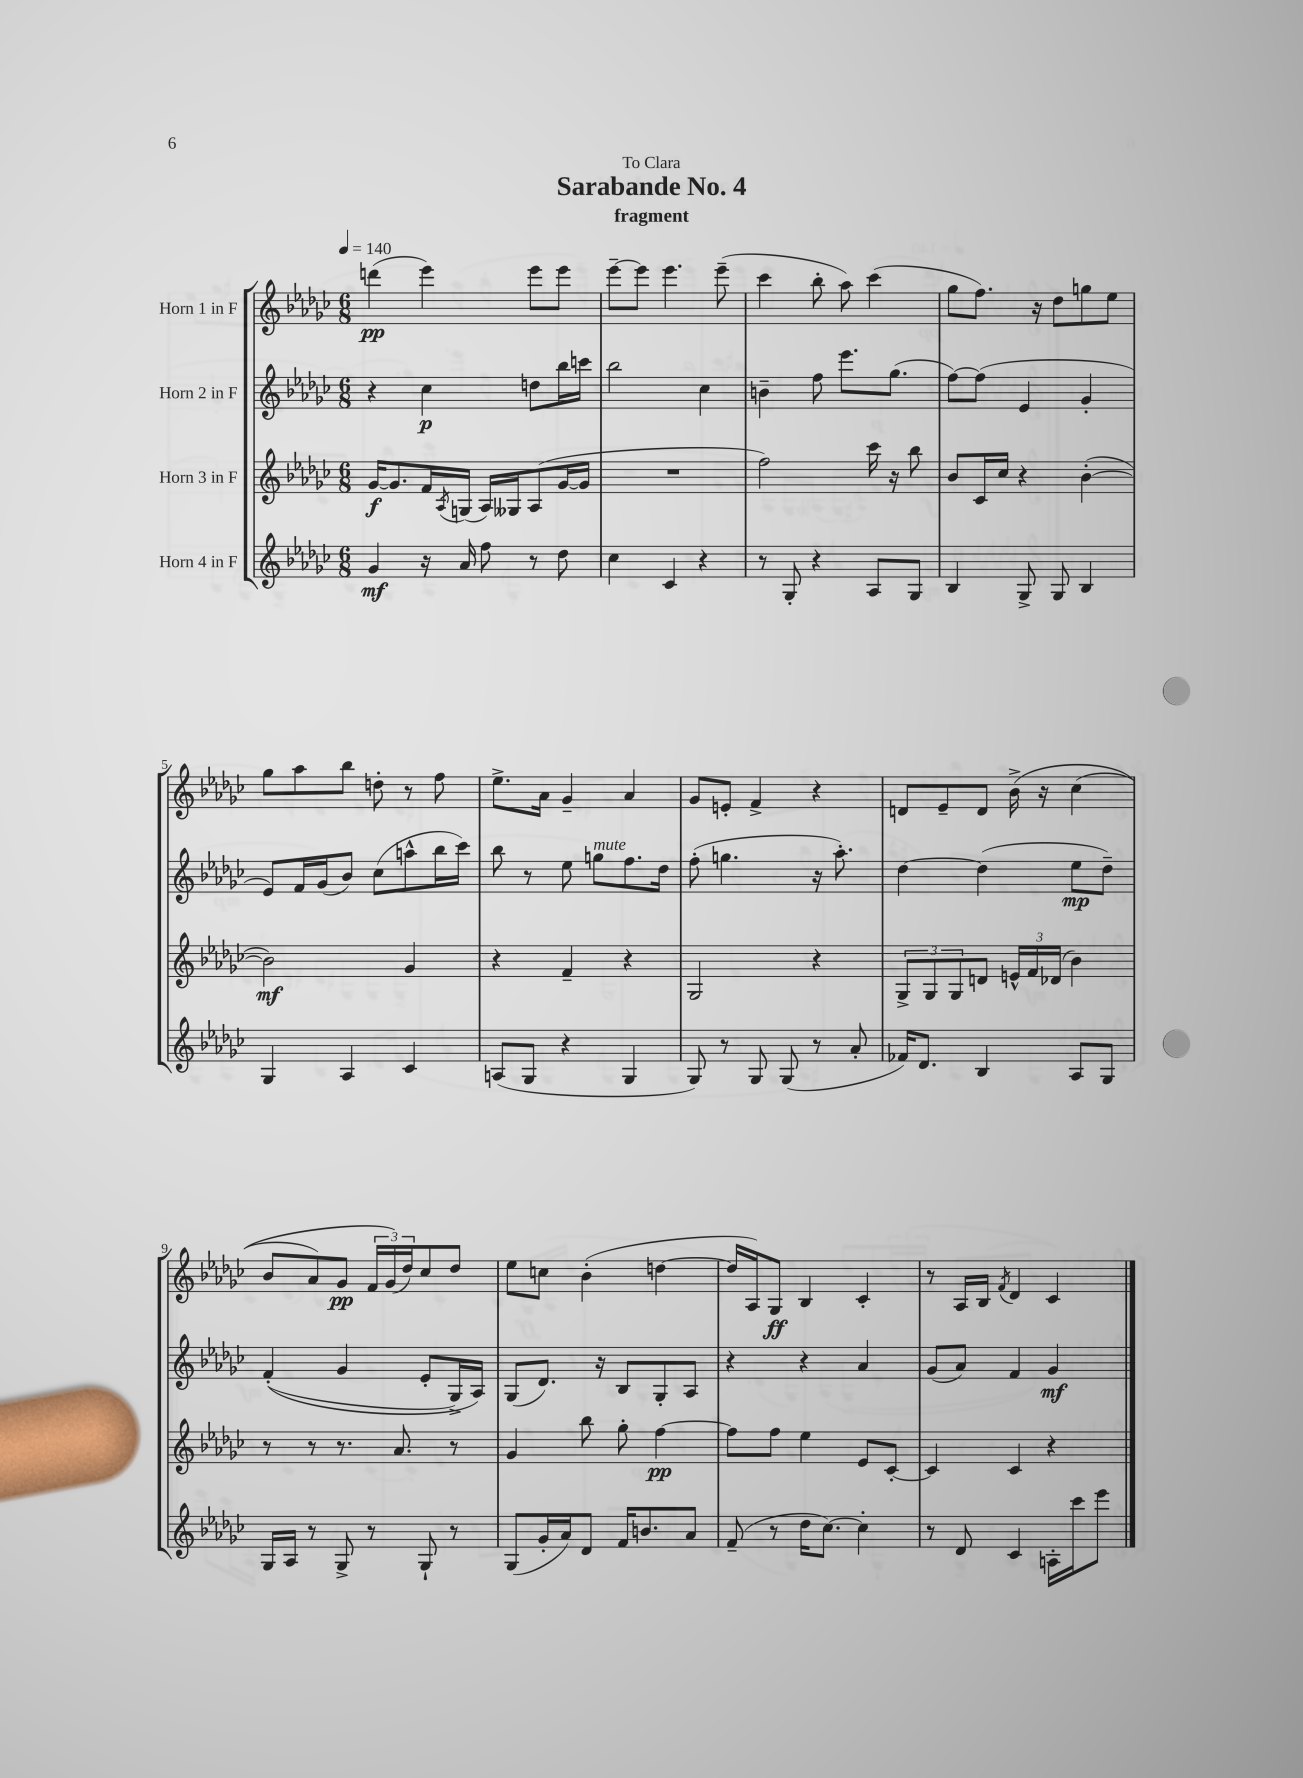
\header { title = "Sarabande No. 4" subtitle = "fragment" dedication = "To Clara" }
<<
\new StaffGroup <<
\new Staff = "s0" \with { instrumentName = "Horn 1 in F" } {
    \clef treble \key ges \major \numericTimeSignature \time 6/8 \tempo 4 = 140
    d'''4\pp( ees'''4) ees'''8 ees'''8 |
    ees'''8~-- ees'''8 ees'''4. ees'''8--( |
    ces'''4 bes''8-. aes''8) ces'''4( |
    ges''8 f''8.) r16 des''8 g''8 ees''8 |
    ges''8 aes''8 bes''8 d''8-. r8 f''8 |
    ees''8.-> aes'16 ges'4-- aes'4 |
    ges'8 e'8-. f'4-> r4 |
    d'8 ees'8-- d'8 bes'16->\( r16 ces''4( |
    bes'8 aes'8) ges'8\pp \tuplet 3/2 { f'16 ges'16(\) des''16) } ces''8 des''8 |
    ees''8 c''8 bes'4-.( d''4~ |
    d''16 aes16) ges8\ff bes4 ces'4-. |
    r8 aes16 bes16 \acciaccatura { f'8 } des'4 ces'4 \bar "|." |
}
\new Staff = "s1" \with { instrumentName = "Horn 2 in F" } {
    \clef treble \key ges \major \numericTimeSignature \time 6/8
    r4 ces''4\p d''8 bes''16 c'''16 |
    bes''2 ces''4 |
    b'4-- f''8 ees'''8. ges''8.( |
    f''8~) f''8( ees'4 ges'4-. |
    ees'8) f'16 ges'16( bes'8) ces''8( a''8-^ bes''16 ces'''16) |
    bes''8 r8 ees''8 g''8^\markup { \italic "mute" } f''8. des''16 |
    f''8-.( g''4. r16 aes''8.-.) |
    des''4~ des''4( ees''8\mp des''8--) |
    f'4-.(\( ges'4 ees'8-. ges16->) aes16\) |
    ges8( des'8.) r16 bes8 ges8-. aes8 |
    r4 r4 aes'4 |
    ges'8( aes'8) f'4 ges'4\mf \bar "|." |
}
\new Staff = "s2" \with { instrumentName = "Horn 3 in F" } {
    \clef treble \key ges \major \numericTimeSignature \time 6/8
    ges'16~\f ges'8. f'16 \acciaccatura { aes8 } g16( aes16) geses16 aes8( ges'16~ ges'16 |
    R2. |
    f''2) ces'''16 r16 bes''8 |
    bes'8 ces'16 ces''16 r4 bes'4~-.( |
    bes'2\mf) ges'4 |
    r4 f'4-- r4 |
    ges2 r4 |
    \tuplet 3/2 { ges8-> ges8 ges8 } d'8 \tuplet 3/2 { e'16-^ f'16 des'16( } bes'4) |
    r8 r8 r8. aes'8. r8 |
    ges'4 bes''8 ges''8-. f''4~\pp |
    f''8 f''8 ees''4 ees'8 ces'8~-. |
    ces'4 ces'4 r4 \bar "|." |
}
\new Staff = "s3" \with { instrumentName = "Horn 4 in F" } {
    \clef treble \key ges \major \numericTimeSignature \time 6/8
    ges'4\mf r16 aes'16 f''8 r8 des''8 |
    ces''4 ces'4 r4 |
    r8 ges8-. r4 aes8 ges8 |
    bes4 ges8-> ges8 bes4 |
    ges4 aes4 ces'4 |
    a8( ges8 r4 ges4 |
    ges8) r8 ges8 ges8( r8 aes'8-. |
    fes'16) des'8. bes4 aes8 ges8 |
    ges16 aes16 r8 ges8-> r8 ges8-! r8 |
    ges8( ges'16-. aes'16) des'8 f'16 b'8. aes'8 |
    f'8--( r8 des''16 ces''8.~) ces''4-. |
    r8 des'8 ces'4 a16-. ces'''16 ees'''8 \bar "|." |
}
>>
>>
